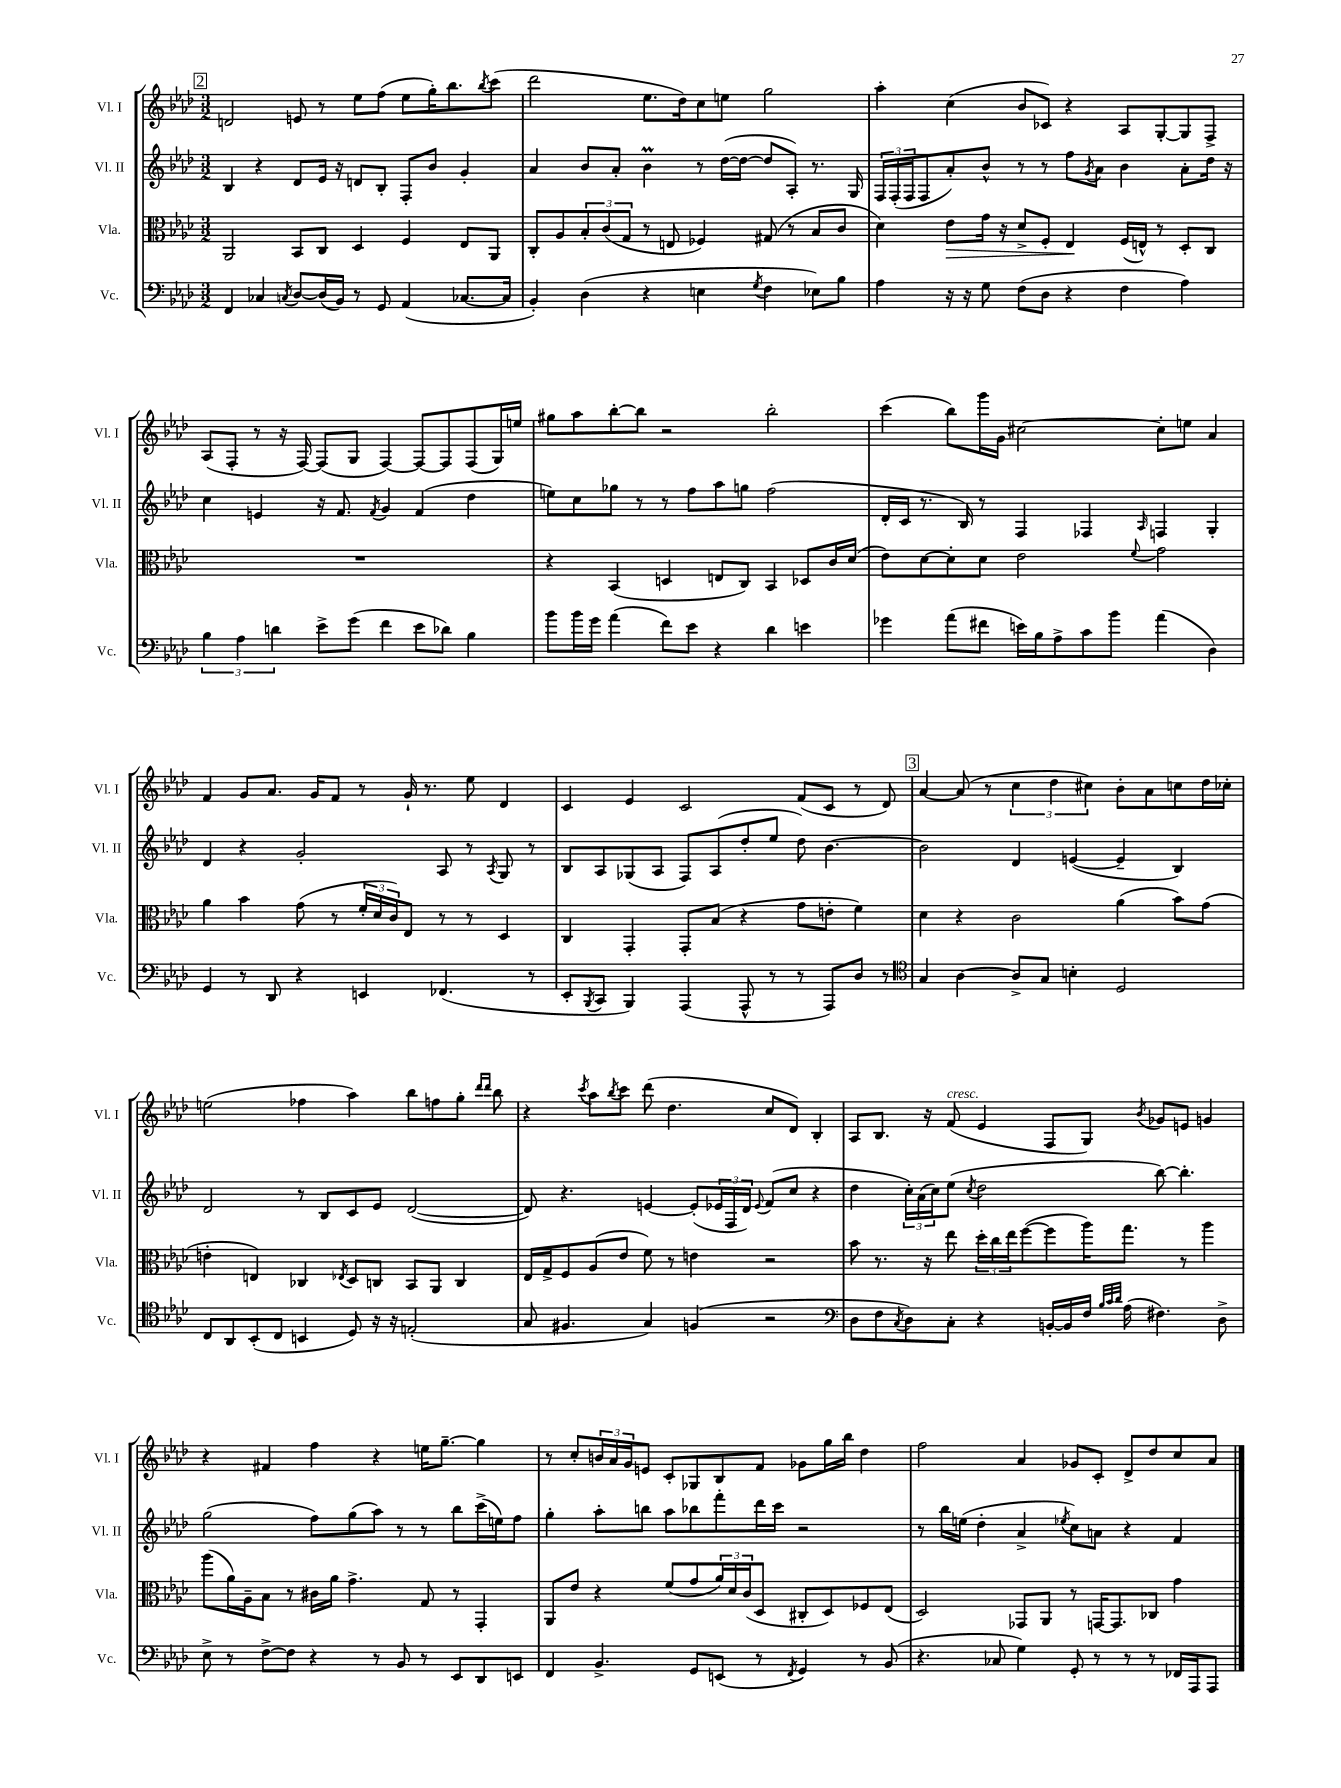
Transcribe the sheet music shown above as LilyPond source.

<<
\new StaffGroup <<
\new Staff = "s0" \with { instrumentName = "Vl. I" shortInstrumentName = "Vl. I" } {
    \clef treble \key aes \major \numericTimeSignature \time 3/2
    \mark \markup { \box "2" } d'2 e'8 r8 ees''8 f''8( ees''8 g''16-.) bes''8. \acciaccatura { bes''8 } c'''8( |
    des'''2 ees''8. des''16) c''8 e''8 g''2 |
    aes''4-. c''4( bes'8 ces'8) r4 aes8 g8~-. g8 f8-> |
    aes8( f8-. r8 r16 f16~) f8( g8 f4~) f8~ f8 f8( g16) e''16 |
    gis''8 aes''8 bes''8~-. bes''8 r2 bes''2-. |
    c'''4( bes''8) g'''16 g'16 cis''2~ cis''8-. e''8 aes'4 |
    f'4 g'8 aes'8. g'16 f'8 r8 g'16-! r8. ees''8 des'4 |
    c'4 ees'4 c'2 f'8( c'8 r8 des'8) |
    \mark \markup { \box "3" } aes'4~ aes'8( r8 \tuplet 3/2 { c''4 des''4 cis''4) } bes'8-. aes'8 c''8 des''16 ces''16-. |
    e''2( fes''4 aes''4) bes''8 f''8 g''8-. \grace { des'''16 des'''16 } bes''8 |
    r4 \acciaccatura { c'''8 } aes''8 \acciaccatura { bes''8 } c'''8 des'''8( des''4. c''8 des'8) bes4-. |
    aes8 bes8. r16 f'8^\markup { \italic "cresc." }( ees'4 f8 g8) \acciaccatura { bes'8 } ges'8 e'8 g'4 |
    r4 fis'4 f''4 r4 e''16 g''8.~-- g''4 |
    r8 c''8-. \tuplet 3/2 { b'16 aes'16 g'16 } e'8 c'8-. ges8 bes8 f'8 ges'8 g''16 bes''16 des''4 |
    f''2 aes'4 ges'8 c'8-. des'8-> des''8 c''8 aes'8 \bar "|." |
}
\new Staff = "s1" \with { instrumentName = "Vl. II" shortInstrumentName = "Vl. II" } {
    \clef treble \key aes \major \numericTimeSignature \time 3/2
    \mark \markup { \box "2" } bes4 r4 des'8 ees'16 r16 d'8 bes8-. f8-. bes'8 g'4-. |
    aes'4 bes'8 aes'8-. bes'4\prall r8 des''16~( des''16~ des''8 aes8-.) r8. g16 |
    \tuplet 3/2 { f16 f16-.( f16 } f8 aes'8-.) bes'8-^ r8 r8 f''8 \acciaccatura { g'8 } aes'8 bes'4 aes'8-. des''16 r16 |
    c''4 e'4 r16 f'8. \acciaccatura { f'8 } g'4 f'4( des''4 |
    e''8) c''8 ges''8 r8 r8 f''8 aes''8 g''8 f''2( |
    des'16-. c'16 r8. bes16) r8 f4 fes4 \grace { aes16 } f4 g4-. |
    des'4 r4 g'2-. aes8 r8 \acciaccatura { aes8 } g8 r8 |
    bes8 aes8 ges8( aes8 f8) aes8( des''8-. ees''8 des''8) bes'4.~ |
    \mark \markup { \box "3" } bes'2 des'4 e'4~( e'4-- bes4) |
    des'2 r8 bes8 c'8 ees'8 des'2~( |
    des'8) r4. e'4~ e'8-.( \tuplet 3/2 { ees'16 f16 des'16) } \appoggiatura { ees'8 } f'8( c''8 r4 |
    des''4 \tuplet 3/2 { c''16-.) aes'16( c''16) } ees''8( \acciaccatura { c''8 } des''2 bes''8~) bes''4.-. |
    g''2( f''8) g''8( aes''8) r8 r8 bes''8 c'''16->( e''16) f''8 |
    g''4-. aes''8-. b''8 aes''8 bes''8 f'''8-. des'''16 c'''16 r2 |
    r8 bes''16 e''16( des''4-. aes'4-> \acciaccatura { ees''8 } c''8) a'8 r4 f'4 \bar "|." |
}
\new Staff = "s2" \with { instrumentName = "Vla." shortInstrumentName = "Vla." } {
    \clef alto \key aes \major \numericTimeSignature \time 3/2
    \mark \markup { \box "2" } aes,2 bes,8 c8 des4 f4 ees8 aes,8 |
    c8-. aes8 \tuplet 3/2 { bes8-. c'8( g8 } r8 e8 fes4) gis8( r8 bes8 c'8 |
    des'4) ees'8\> g'16 r16 des'8-> f8-. ees4\! f16( e16-^) r8 des8-. c8 |
    R1. |
    r4 bes,4( d4 e8 c8) bes,4 des8 c'16 des'16( |
    ees'8) des'8~ des'8-. des'8 ees'2 \appoggiatura { f'8 } g'2 |
    aes'4 bes'4 g'8( r8 \tuplet 3/2 { f'16-. des'16 c'16) } ees8 r8 r8 des4 |
    c4 g,4-. g,8-. bes8( r4 g'8 e'8-. f'4) |
    \mark \markup { \box "3" } des'4 r4 c'2 aes'4( bes'8) g'8( |
    e'4-. e4) ces4 \acciaccatura { ees8 } des8 c8 bes,8 aes,8 c4 |
    ees16 g16-> f8 aes8( ees'8 f'8) r8 e'4 r2 |
    bes'8 r8. r16 ees''8 \tuplet 3/2 { des''16-. c''16 ees''16 } f''8~( f''8 aes''16) g''8. r8 aes''4 |
    aes''8( aes'16) aes16-- bes8 r8 cis'16 aes'16 g'4.-> g8 r8 g,4-. |
    aes,8 ees'8 r4 f'8( g'8 \tuplet 3/2 { aes'16) des'16 c'16( } des8 cis8-. des8) fes8 ees8( |
    des2) ges,8 aes,8 r8 g,16~ g,8. ces8 g'4 \bar "|." |
}
\new Staff = "s3" \with { instrumentName = "Vc." shortInstrumentName = "Vc." } {
    \clef bass \key aes \major \numericTimeSignature \time 3/2
    \mark \markup { \box "2" } f,4 ces4 \acciaccatura { c8 } des8~ des16( bes,16) r8 g,8 aes,4( ces8.~ ces16 |
    bes,4-.) des4( r4 e4 \acciaccatura { g8 } f4 ees8) bes8 |
    aes4 r16 r16 g8 f8( des8 r4 f4 aes4) |
    \tuplet 3/2 { bes4 aes4 d'4 } ees'8-> g'8( f'4 ees'8 des'8) bes4 |
    bes'8 bes'16 g'16 aes'4( f'8) ees'8 r4 des'4 e'4 |
    ges'4 aes'8( fis'8 e'16) bes16 aes8-> c'8 bes'8 aes'4( des4) |
    g,4 r8 des,8 r4 e,4 fes,4.( r8 |
    ees,8-. \acciaccatura { bes,,8 } c,8 bes,,4) aes,,4( aes,,8-^ r8 r8 aes,,8) des8 r8 |
    \mark \markup { \box "3" } \clef tenor g4 aes4~ aes8-> g8 b4-. des2 |
    c8 aes,8 bes,8-.( c8 b,4 des8) r16 r16 e2-.( |
    g8 fis4. g4) f4( r2 |
    \clef bass des8 f8 \acciaccatura { c8 } des8) c8-. r4 b,16~-. b,16 f16 \grace { bes32 c'32 des'32 } aes16( fis4.) des8-> |
    ees8-> r8 f8~-> f8 r4 r8 bes,8 r8 ees,8 des,8 e,8 |
    f,4 bes,4.-> g,8 e,8( r8 \acciaccatura { f,8 } g,4) r8 bes,8( |
    r4. ces8 g4) g,8-. r8 r8 r8 fes,16 aes,,16 aes,,8 \bar "|." |
}
>>
>>
\layout { \context { \Score \remove "Bar_number_engraver" } }
